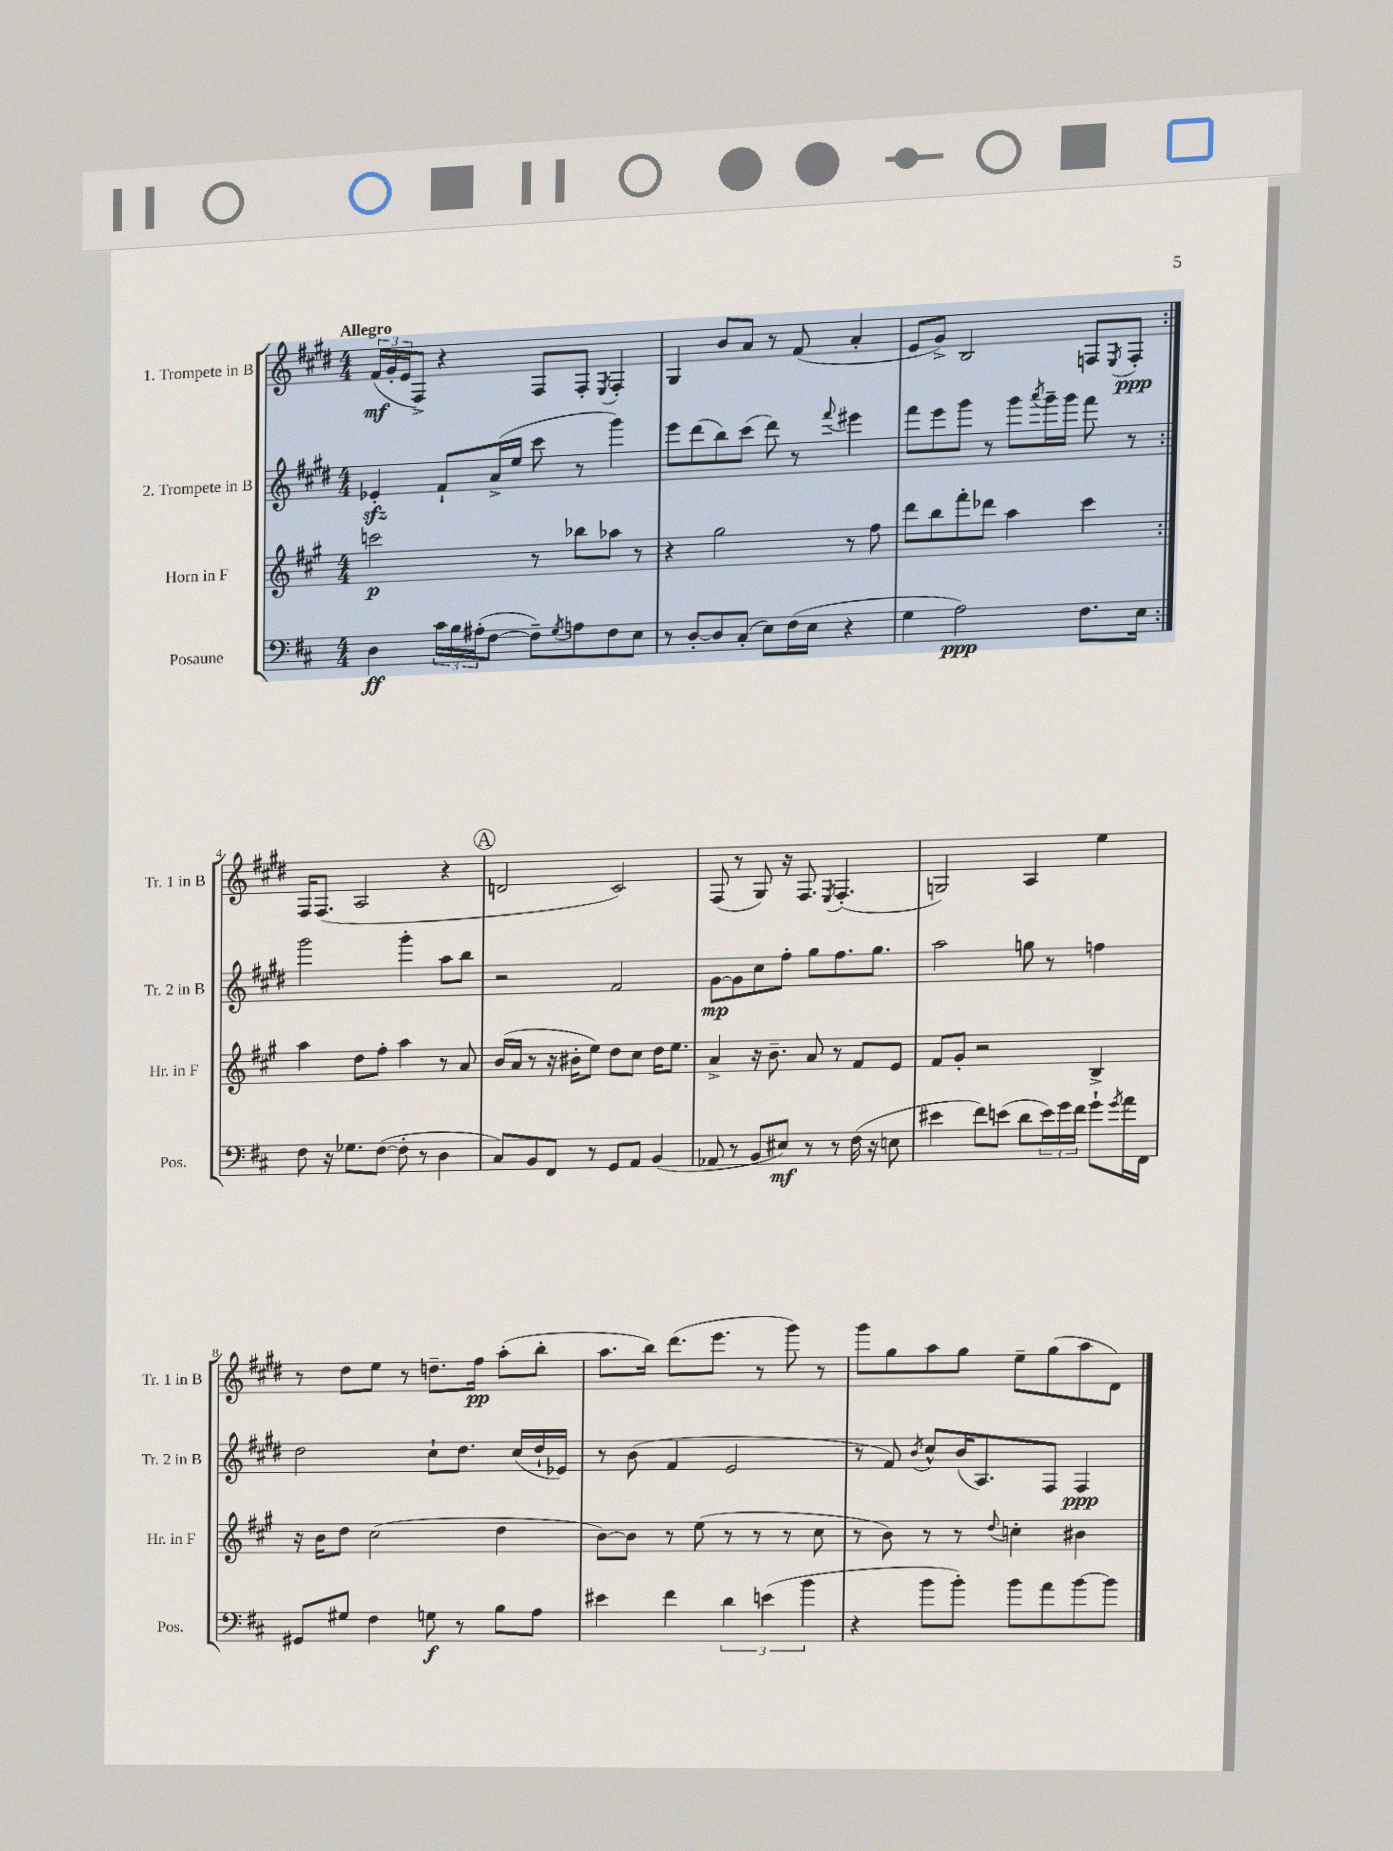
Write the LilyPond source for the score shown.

<<
\new StaffGroup <<
\new Staff = "s0" \with { instrumentName = "1. Trompete in B" shortInstrumentName = "Tr. 1 in B" } {
    \clef treble \key e \major \numericTimeSignature \time 4/4 \tempo "Allegro"
    \repeat volta 2 { \tuplet 3/2 { fis'16\mf( gis'16-. e'16 } fis8->) r4 fis8 fis8-. \acciaccatura { e8 } fis4-. |
    gis4 b'8 a'8 r8 fis'8( a'4-. |
    e'8 gis'8->) b2 f8 \acciaccatura { e8 } f8-.\ppp | }
    fis16 fis8.( a2 r4 |
    \mark \markup { \circle "A" } d'2 cis'2) |
    fis8( r8 gis8) r16 fis8. \acciaccatura { e8 } fis4.-.( |
    g2) a4 e''4 |
    r8 dis''8 e''8 r8 d''8.-- fis''16\pp a''8-.( b''8-. |
    a''8. b''16) dis'''8.( e'''8. r8 gis'''8) r8 |
    gis'''8 gis''8 a''8 gis''8 e''8-- gis''8( a''8 dis'8) \bar "|." |
}
\new Staff = "s1" \with { instrumentName = "2. Trompete in B" shortInstrumentName = "Tr. 2 in B" } {
    \clef treble \key e \major \numericTimeSignature \time 4/4
    \repeat volta 2 { ees'4-.\sfz fis'8-! a'16->( e''16 cis'''8 r8 gis'''4) |
    e'''8 dis'''8( b''8) cis'''8( dis'''8) r8 \appoggiatura { fis'''8 } eis'''4 |
    fis'''8 e'''8 gis'''8 r8 gis'''8 \acciaccatura { a'''8 } gis'''16-- gis'''16 fis'''8 r8 | }
    gis'''2 gis'''4-. a''8 b''8 |
    \mark \markup { \circle "A" } r2 fis'2 |
    gis'8~\mp gis'8 cis''8 fis''8-. gis''8 fis''8. gis''8. |
    a''2 g''8 r8 f''4 |
    dis''2 cis''8-! dis''8. cis''16( dis''16-! ees'16) |
    r8 b'8( fis'4 e'2 |
    r8 fis'8) \acciaccatura { b'8 } cis''8-^ b'16( a8.) fis8 fis4\ppp \bar "|." |
}
\new Staff = "s2" \with { instrumentName = "Horn in F" shortInstrumentName = "Hr. in F" } {
    \clef treble \key a \major \numericTimeSignature \time 4/4
    \repeat volta 2 { c'''2\p r8 bes''8 aes''8 r8 |
    r4 gis''2 r8 fis''8 |
    d'''8 b''8 fis'''8-. des'''8 a''4 cis'''4 | }
    a''4 d''8 fis''8-. a''4 r8 a'8 |
    \mark \markup { \circle "A" } b'16( a'16 r8 r16 bis'16-. e''8) d''8 cis''8 d''16 e''8. |
    a'4-> r16 b'8.-- a'8 r8 fis'8 e'8 |
    fis'8 gis'8-. r2 b4-> |
    r16 b'16 d''8 cis''2( d''4 |
    b'8~) b'8 r8 e''8( r8 r8 r8 cis''8 |
    r8 b'8) r8 r8 \appoggiatura { d''8 } c''4-. bis'4 \bar "|." |
}
\new Staff = "s3" \with { instrumentName = "Posaune" shortInstrumentName = "Pos." } {
    \clef bass \key d \major \numericTimeSignature \time 4/4
    \repeat volta 2 { d4\ff \tuplet 3/2 { cis'16 b16 ais16-.( } fis8~ fis8--) \acciaccatura { g8 } a8 fis8 e8 |
    r8 d8~-. d8 cis8-.( e8) fis16( e16 r4 |
    g4 a2\ppp) fis8. e16 | }
    fis8 r16 ges8. fis8~( fis8-. r8 d4 |
    \mark \markup { \circle "A" } cis8) b,8 fis,8 r8 g,8 a,8 b,4( |
    aes,8 r8 b,8 eis8\mf) r8 r8 fis16( r16 e8 |
    eis'4 fis'8) e'8( d'8 \tuplet 3/2 { e'16) g'16 fis'16 } g'8-! \acciaccatura { g'8 } a'16 fis,16 |
    gis,8 gis8 fis4 g8\f r8 b8 a8 |
    eis'4 fis'4 \tuplet 3/2 { d'4 e'4( b'4 } |
    r4 b'8 b'8-.) b'8 a'8 b'8~ b'8 \bar "|." |
}
>>
>>
